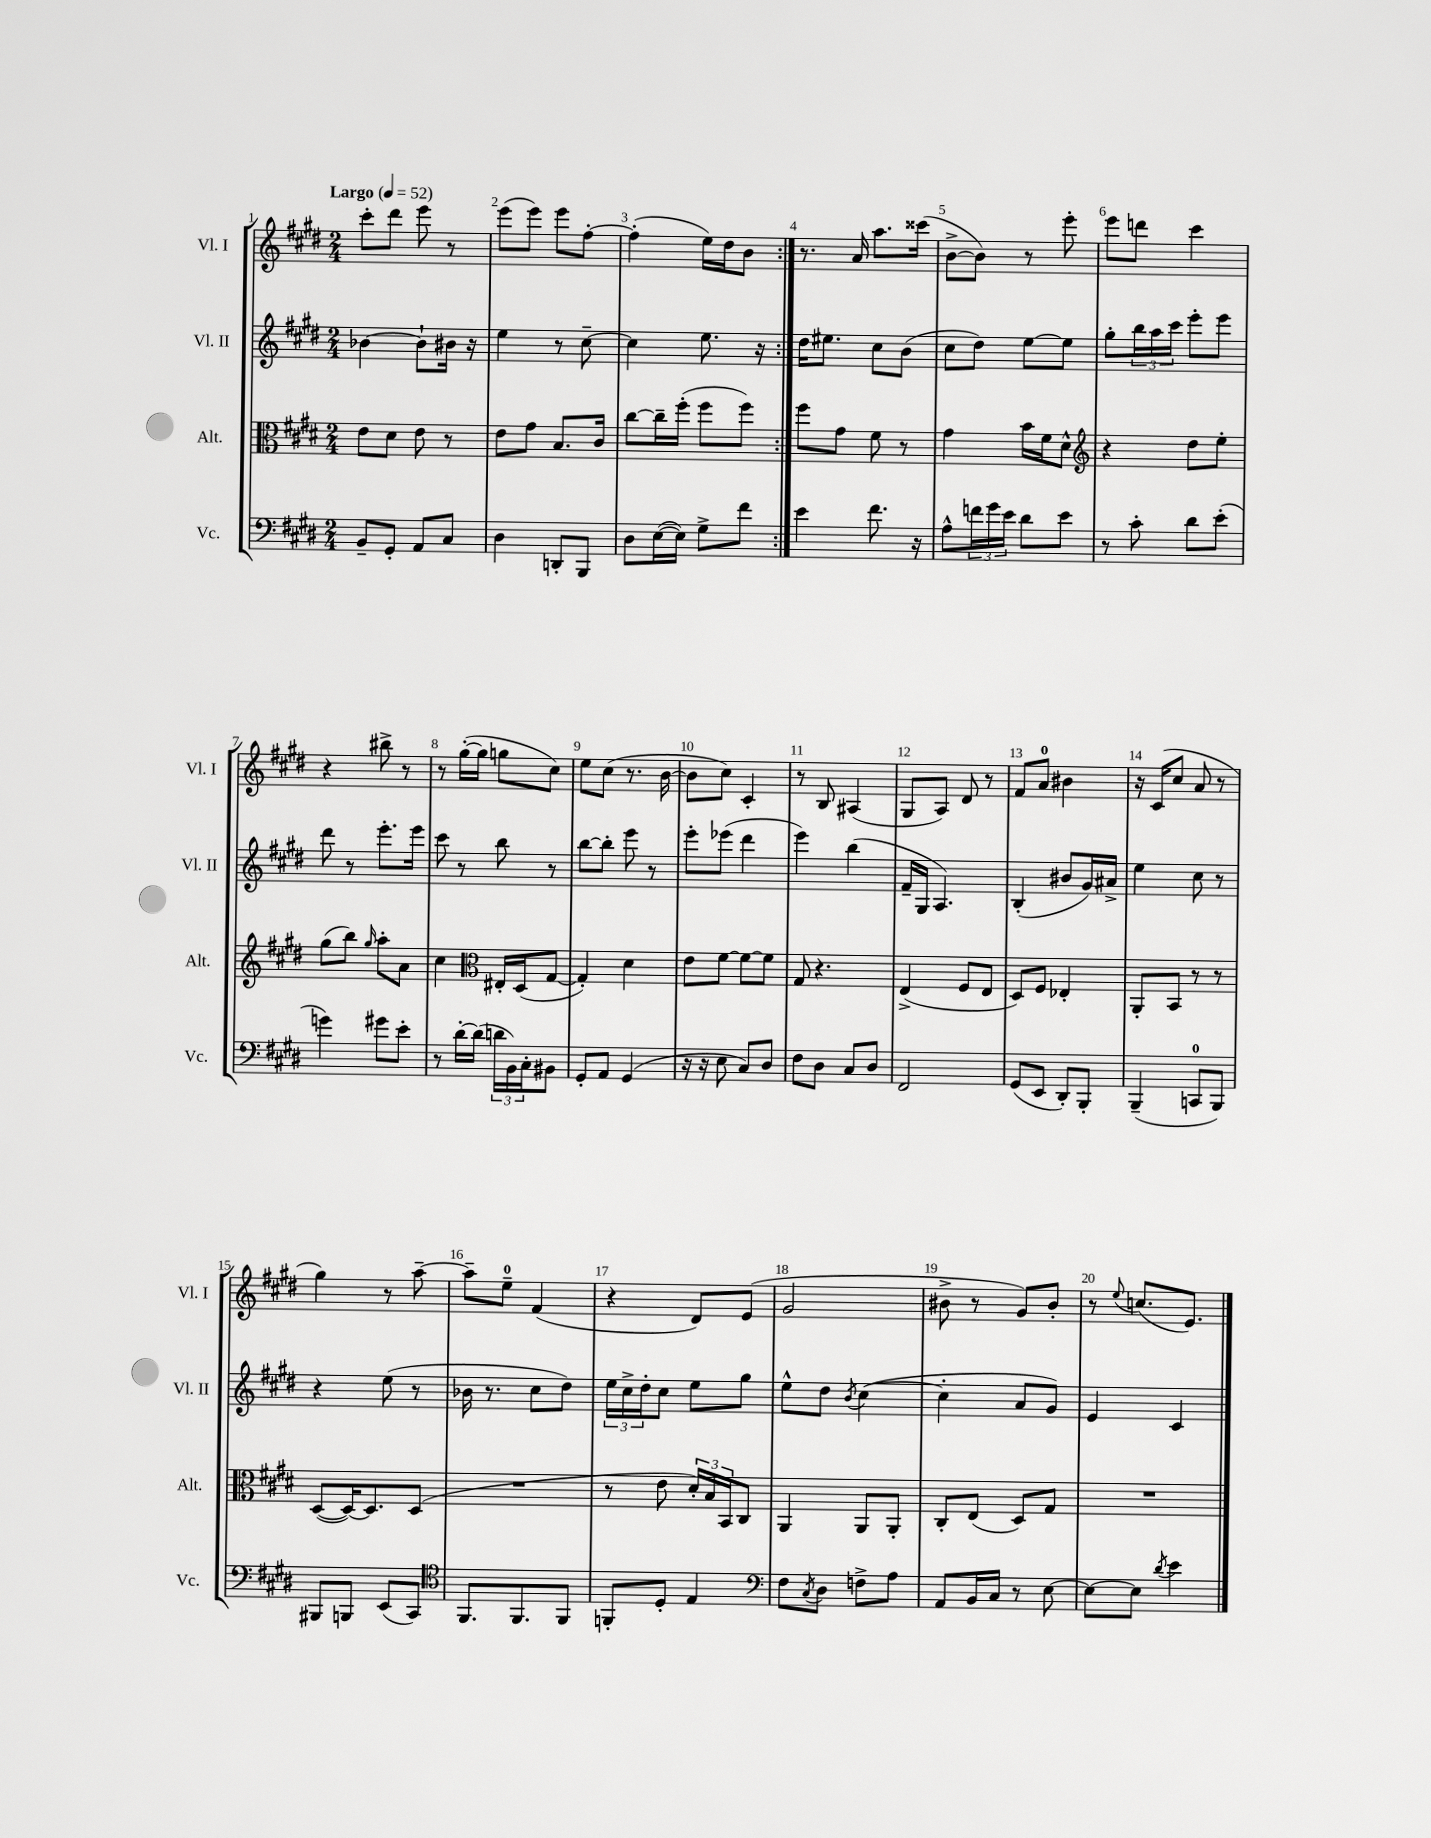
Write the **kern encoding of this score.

**kern	**kern	**kern	**kern
*staff4	*staff3	*staff2	*staff1
*clefF4	*clefC3	*clefG2	*clefG2
*k[f#c#g#d#]	*k[f#c#g#d#]	*k[f#c#g#d#]	*k[f#c#g#d#]
*M2/4	*M2/4	*M2/4	*M2/4
*MM52	*MM52	*MM52	*MM52
8BB~	8e	[4b-	8ccc#'
8GG#'	8d#	.	8ddd#
8AA	8e	8b-`]	8eee
8C#	8r	16b#	8r
.	.	16r	.
=	=	=	=
4D#	8e	4ee	(8eee
.	8g#	.	8eee)
8DD'	8.B	8r	8eee
8BBB	.	[8cc#~	[8ff#'
.	16c#	.	.
=	=	=	=
8D#	[8cc#	4cc#]	(4ff#']
([16E	16cc#~]	.	.
16E])	(16ff#'	.	.
8G#^	8ff#	8.ee	16ee)
.	.	.	16dd#
8f#	8ff#)	.	8b
.	.	16r	.
=:|!	=:|!	=:|!	=:|!
4e	8ff#	16dd#	8.r
.	.	8.ee#	.
.	8g#	.	.
.	.	.	16a
8.f#	8f#	8cc#	8.aa
.	8r	(8b	.
16r	.	.	(16ccc##
=	=	=	=
8A^^	4g#	8cc#	[8b^
24f	.	8dd#)	8b])
24g#	.	.	.
24e	.	.	.
8d#	16b	[8ee	8r
.	16f#	.	.
8e	8d#^^	8ee]	8eee'
=	=	=	=
*	*clefG2	*	*
8r	4r	8gg#'	8eee
8c#'	.	24bb	8ddd
.	.	24aa	.
.	.	24ccc#	.
8d#	8dd#	8eee'	4ccc#
(8e'	8ee'	8eee	.
=	=	=	=
4g)	(8gg#	8ddd#	4r
.	8bb)	8r	.
.	16qqgg#	.	.
8g#	8aa'	8.eee'	8bb#^
8e'	8a	.	8r
.	.	16eee	.
=	=	=	=
8r	4cc#	8ccc#	8r
[16d#'	.	8r	([16gg#'
(16d#]	.	.	16gg#]
*	*clefC3	*	*
24d	16E#'	8bb	8gg
24BB)	.	.	.
.	(16D#	.	.
24C#'	.	.	.
8BB#	[8G#	8r	8cc#)
=	=	=	=
8GG#'	4G#'])	[8bb	8ee
8AA	.	8bb']	(8cc#
(4GG#	4d#	8eee	8.r
.	.	8r	.
.	.	.	[16b
=	=	=	=
16r	8e	8eee'	8b]
16r	.	.	.
8E	[8f#	(8eee-	8cc#)
8C#)	8f#_	4ddd#	4c#'
8D#	8f#]	.	.
=	=	=	=
8F#	8G#	4eee)	8r
8D#	4.r	.	8B
8C#	.	(4bb	(4A#
8D#	.	.	.
=	=	=	=
2FF#	(4E^	16f#~	8G#
.	.	16G#	.
.	.	4.A)	8A)
.	8F#	.	8d#
.	8E	.	8r
=	=	=	=
(8GG#	8D#)	(4B'	8f#
8EE	8F#	.	8a
8DD#')	4E-'	8b#	4b#
8BBB'	.	16g#)	.
.	.	16a#^	.
=	=	=	=
(4BBB~	8AA'	4ee	16r
.	.	.	(16c#
.	8BB	.	8cc#
8CC	8r	8cc#	8a
8BBB)	8r	8r	8r
=	=	=	=
8BBB#	([8D#	4r	4gg#)
8BBB	16D#_)	.	.
.	8.D#]	.	.
(8EE	.	(8ee	8r
8CC#)	(8D#	8r	[8aa~
=	=	=	=
*clefC4	*	*	*
8.FF#	2r	16b-	8aa~]
.	.	8.r	.
.	.	.	8ee~
8.FF#	.	.	.
.	.	8cc#	(4f#
8FF#	.	8dd#)	.
=	=	=	=
8FF'	8r	24ee	4r
.	.	24cc#^	.
.	.	24dd#'	.
8D#'	8e	8cc#	.
4E	24d#')	8ee	8d#)
.	24B	.	.
.	24BB	.	.
.	8C#	8gg#	(8e
=	=	=	=
*clefF4	*	*	*
8F#	4AA	8ee^^	2g#
8qC#	.	.	.
8D#	.	8dd#	.
.	.	8qb	.
8F^	8AA	([4cc#	.
8A	8AA'	.	.
=	=	=	=
8AA	8C#'	4cc#']	8b#^
16BB	(8E	.	8r
16C#	.	.	.
8r	8D#)	8a	8g#)
[8E	8G#	8g#)	8b#'
=	=	=	=
8E_	2r	4e	8r
.	.	.	8qqee
8E]	.	.	(8.cc
8qd#	.	.	.
4e	.	4c#	.
.	.	.	8.e)
==	==	==	==
*-	*-	*-	*-
